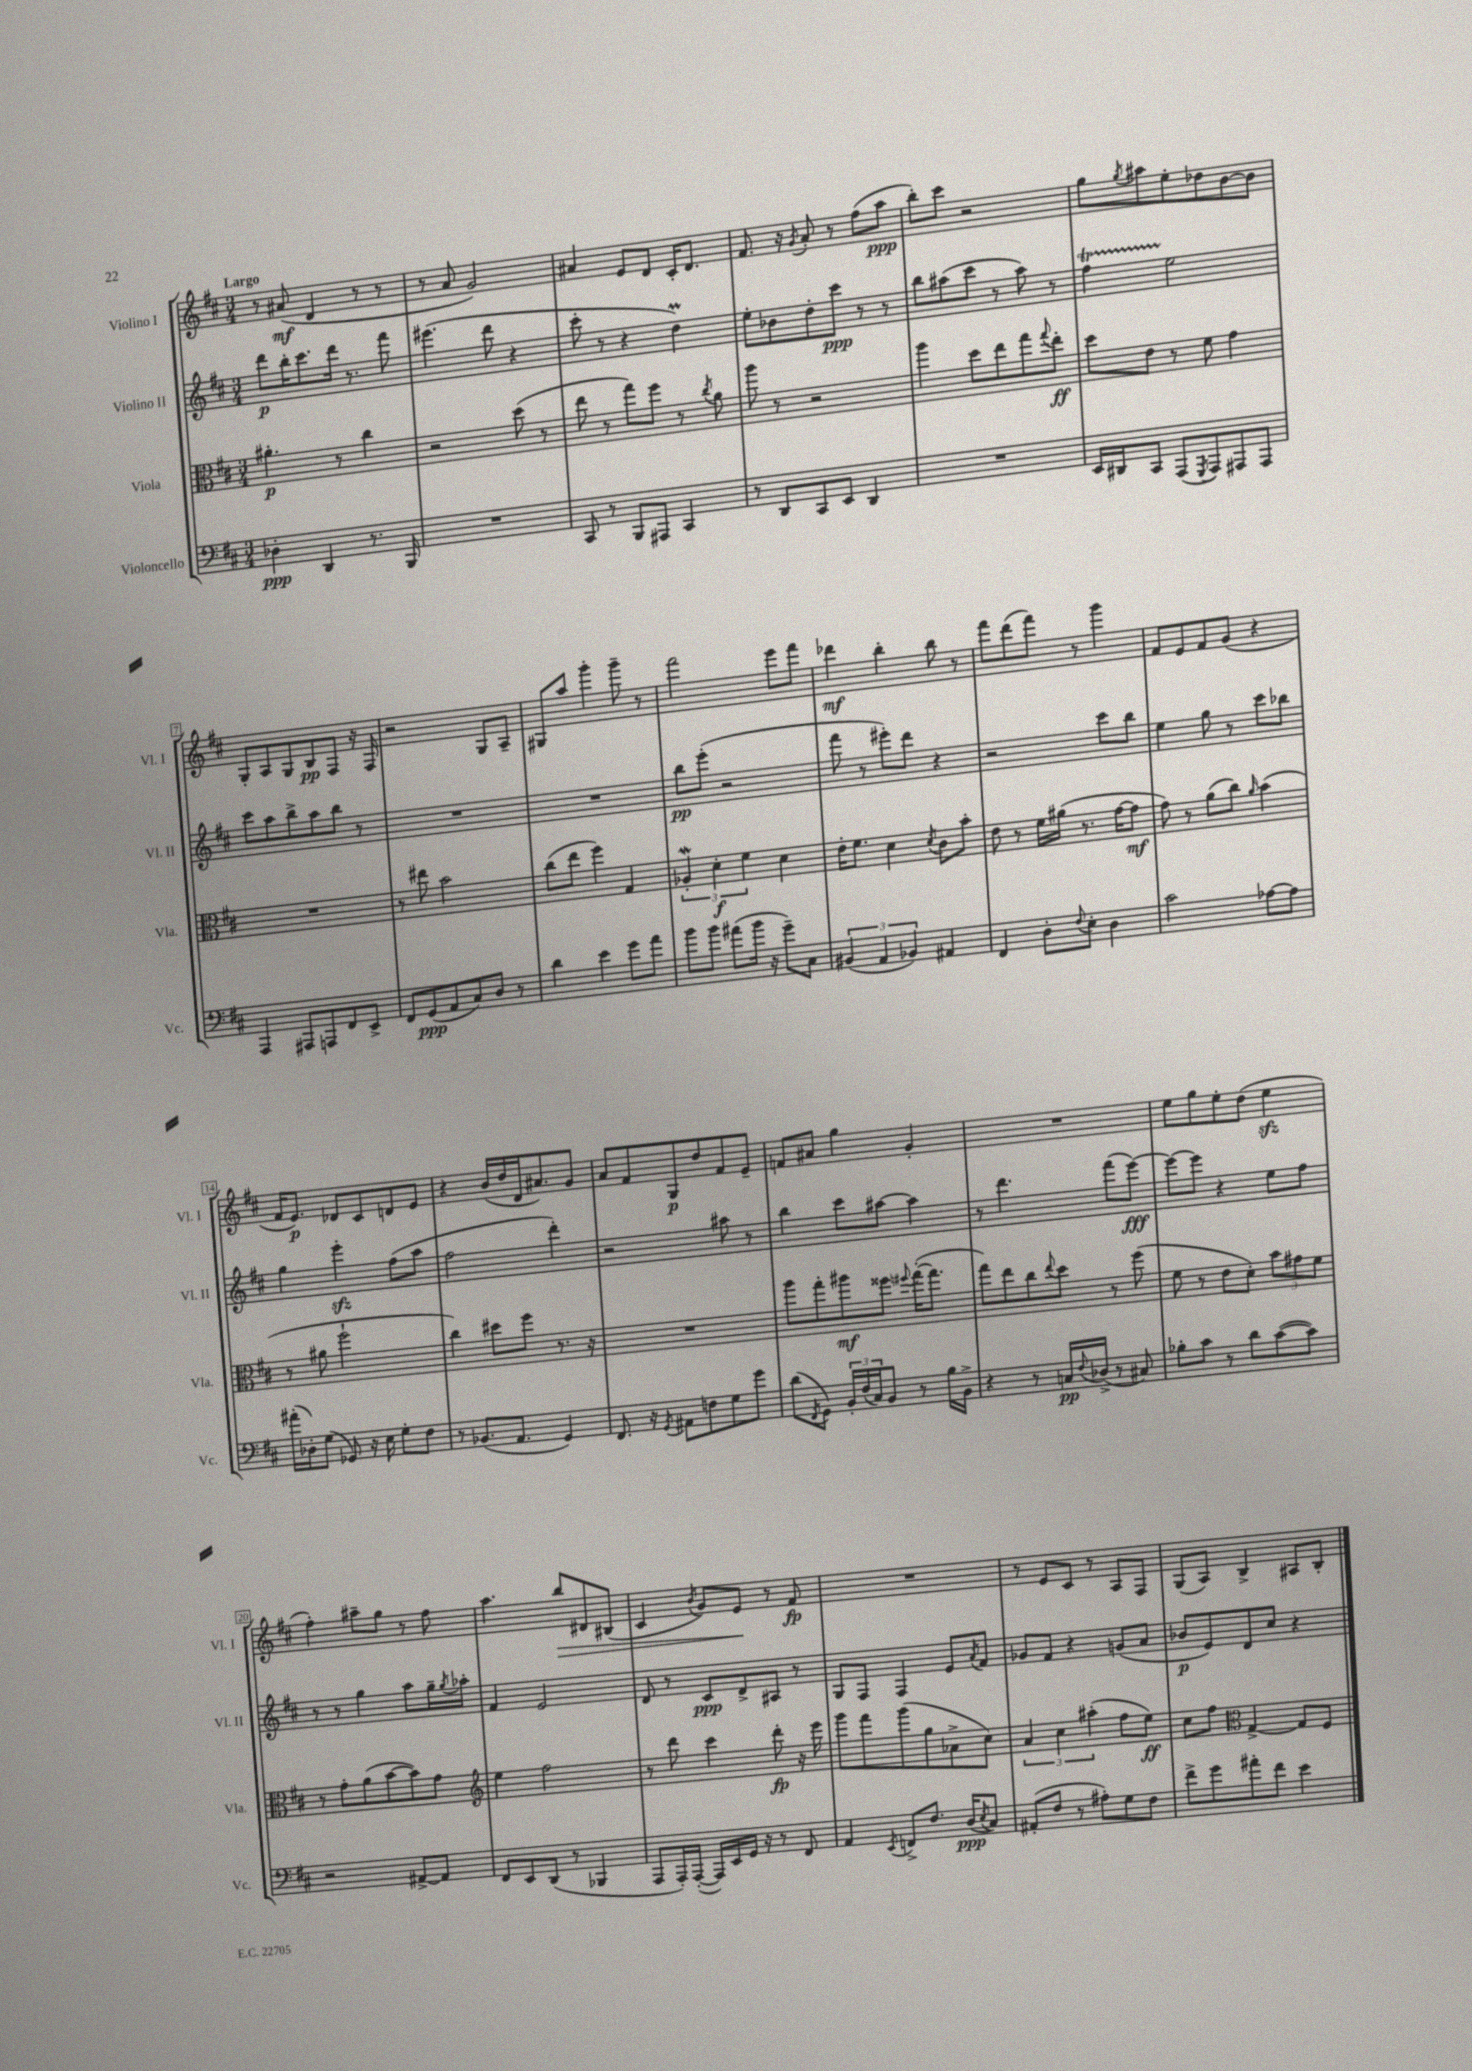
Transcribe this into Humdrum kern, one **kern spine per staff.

**kern	**kern	**kern	**kern
*staff4	*staff3	*staff2	*staff1
*clefF4	*clefC3	*clefG2	*clefG2
*k[f#c#]	*k[f#c#]	*k[f#c#]	*k[f#c#]
*M3/4	*M3/4	*M3/4	*M3/4
4D-'\	4.a#'\	8ddd\L	8r
.	.	16bb'\K	(8a#/
.	.	8.ccc#\	.
4DD/	.	.	4d/
.	8r	16ddd\Jk	.
.	.	8.r	.
8.r	4cc#\	.	8r
.	.	8fff#\	8r
16BBB/	.	.	.
=	=	=	=
2.r	2r	(4.eee#\	8r
.	.	.	8a/
.	.	.	2g/)
.	.	8ddd\	.
.	(8dd\	4r	.
.	8r	.	.
=	=	=	=
8CC#/	8ee\	8ccc#'\	4a#/
8r	8r	8r	.
8BBB/L	8gg\L)	4r	8e/L
8AAA#/J	8ff#\J	.	8d/J
4CC#/	8r	4dd\)	16c#'/LK
.	.	.	8.d/J
.	8qcc#/	.	.
.	8a\	.	.
=	=	=	=
8r	8aa\	8ee'\L	8.f#/
8DD/L	8r	8b-\	.
.	.	.	16r
.	.	.	8qg/
8CC#/	2r	8dd'\	8a'/
8EE/J	.	8ccc#\J	8r
4DD/	.	8r	(8ff#\L
.	.	8r	8aa\J
=	=	=	=
2.r	4aa\	8bb\L	8bb'\L)
.	.	(8aa#\	8ccc#\J
.	8dd\L	8ccc#\J	2r
.	8ee\	8r	.
.	8gg\	8aa#\)	.
.	8qqgg/	.	.
.	8ee'\J	8r	.
=	=	=	=
16EE/LL	8dd\L	4ff#\	8gg\L
16DD#/J	.	.	.
.	.	.	8qgg/
8CC#/J	8e\J	.	8aa#\
(8AAA/L	8r	2ee\	8ee'\
8qGGG/	.	.	.
8AAA/)	8f#\	.	8dd-\
8AAA#/	4g\	.	[8b\
8AAA#/J	.	.	8b\]J
=	=	=	=
4AAA/	2.r	8ccc#\L	8G'/L
.	.	8aa\	8A/
8AAA#/L	.	8bb^\	8G/
8AAA/	.	8aa\	8B/
8FF#/	.	8bb\J	8F#/J
8EE^/J	.	8r	16r
.	.	.	16F#/
=	=	=	=
8FF#/L	8r	2.r	2r
(8GG/	8ee#\	.	.
8AA/	2b\	.	.
8C#/)	.	.	.
8D/J	.	.	8G/L
8r	.	.	8A~/J
=	=	=	=
4d\	(8cc#\L	2.r	8G#/L
.	8ee\J	.	8aa/J
4e\	4ff#\)	.	4ggg'\
8g\L	4G/	.	8ggg~\
8a\J	.	.	8r
=	=	=	=
8b\L	6A-'/	8bb\L	2fff#\
8b\J	.	(8eee'\J	.
.	6d'\	.	.
(8a#\L	.	2r	.
.	6f#\	.	.
16b\Jk	.	.	.
16r	.	.	.
8g~\L)	4d\	.	8eee\L
8C#\J	.	.	8fff#\J
=	=	=	=
(6BB#/	16e'\LK	8fff#\	4ddd-\
.	8.f#\J	.	.
.	.	8r	.
6AA/	.	.	.
.	4d\	8eee#'\L)	4bb'\
6BB-/)	.	.	.
.	.	8ddd\J	.
.	8qd/	.	.
4AA#/	8c#\L	4r	8bb\
.	8b'\J	.	8r
=	=	=	=
4FF#/	8e\	2r	8fff#\L
.	8r	.	(8ddd\
8D'\L	16f#\LL	.	8fff#\J)
.	(16a#\JJ	.	.
8qqF#/	.	.	.
8E'\J	8.r	.	8r
4D\	.	8ccc#\L	4ggg\
.	[16g\LK	.	.
.	8g\]J	8bb\J	.
=	=	=	=
2c#\	8g\)	4ee\	8f#/L
.	8r	.	8e/
.	(8a\L	8gg\	8f#/
.	8cc#\J)	8r	(8g/J
.	16qqa/	.	.
[8A-\L	(4b\	8ccc#\L	4r
8A-\]J	.	8bb-\J	.
=	=	=	=
(16a#'\LL	8r	4gg\	16f#/LK
16D-'\J)	.	.	8.e/J)
(8G\J	8a#\	.	.
8GG-/)	2ff#`\	4eee'\	8d-/L
16r	.	.	8c#/
16E\	.	.	.
8G'\L	.	(8ff#\L	8d/
8F#\J	.	8aa\J	8e/J
=	=	=	=
8r	4cc#\)	2ff#\	4r
(8.BB-/L	.	.	.
.	8dd#\L	.	(16b/LL
8.AA/J	.	.	16dd/
.	8ff#\J	.	16d/J
.	.	.	8.a#/)
4GG/)	8.r	4ddd'\)	.
.	.	.	8g/J
.	16r	.	.
=	=	=	=
8.FF#/	2.r	2r	8a/L
.	.	.	8f#/
16r	.	.	.
8qGG/	.	.	.
8AA#\L	.	.	8G/
8F\	.	.	8dd/
8G\	.	8aa#\	8f#/
8g\J	.	8r	8e~/J
=	=	=	=
(8d\L	8aa\L	4bb\	8f/L
8qFF#/	.	.	.
8GG\J)	8gg'\	.	8a#/J
24BB'/LL	8aa#\	8ccc#\L	4gg\
(24F#/	.	.	.
24C#/J)	.	.	.
8BB/J	8ff##\J	[8aa#\J	.
.	8qqff#/	.	.
8r	([16gg'\LK	4aa#\]	4g'/
.	8.gg\]J	.	.
16B\LL	.	.	.
16BB^\JJ	.	.	.
=	=	=	=
4r	8gg\L)	8r	2.r
.	8ee\	4.ddd\	.
8r	8cc#\	.	.
.	8qqee/	.	.
16C/LL	8dd\J	.	.
8qqF#/	.	.	.
(16D-^/JJ	.	.	.
8r	8r	(8fff#\L	.
8C#/)	(8ff#\	[8eee\J)	.
=	=	=	=
8B-'\L	8f#\	8eee\_L	8ee\L
8c#\J	8r	8eee\]J	8gg\
8r	8e\L	4r	8ee'\
8d\L	8d'\J)	.	(8dd\J
([8c#\	12b\L	8ee\L	4ee\
.	12g#\	.	.
8c#\]J)	.	8ff#\J	.
.	12f#\J	.	.
=	=	=	=
2r	8r	8r	4ff#'\)
.	8g'\L	8r	.
.	(8a\	4gg\	8aa#~\L
.	[8b\	.	8gg\J
[8AA#^/L	8b\])	8aa\L	8r
8AA#/]J	8g\J	16gg~\L	8ff#\
.	.	8qgg/	.
.	.	16aa-'\JJ	.
=	=	=	=
*	*clefG2	*	*
8FF#/L	4ee\	4f#/	4.aa\
8EE/	.	.	.
(8DD/J	2ff#\	2e/	.
8r	.	.	8bb/L
4BBB-/	.	.	8d#/
.	.	.	(8B#/J
=	=	=	=
8AAA/L	8r	8d/	4c#/
16AAA'/L)	8ddd\	8r	.
([16AAA'/JJ	.	.	.
.	.	.	8qb/
16AAA/]LL)	4ccc#\	8c#/L	8g/L)
16EE/	.	.	.
16GG/JJ	.	8d^/	8e/J
16r	.	.	.
8r	8ddd'\	8A#/J	8r
8FF#/	16r	8r	8f#/
.	16eee\	.	.
=	=	=	=
4AA/	8ggg\L	8G/L	2.r
.	8fff#\	8F#/J	.
8qEE/	.	.	.
8FF^/L	(8ggg\	4F#/	.
8.F#/J	8gg\	.	.
.	8a-^\	8e/L	.
(16D/LK	.	.	.
8qE/	.	8qa/	.
8C#/J)	8cc#\J)	8f#/J	.
=	=	=	=
(8AA#'/L	6a/	8g-/L	8r
8F#/J	.	8f#/J	8e/L
.	6cc#\	.	.
8r	.	4r	8c#/J
.	(6aa#'\	.	.
8A#'\L)	.	.	8r
8G\	8ff#\L	(8g/L	8A/L
8F#\J	8ee\J)	8a/J	8F#/J
=	=	=	=
8f#^\L	8cc#\L	8b-/L	(8G/L
8g\	8ff#\J	8e/)	8A/J)
*	*clefC3	*	*
8a#'\	[4G^/	8d/	4B^/
8f#\J	.	8cc#/J	.
4e\	8G/]L	4r	8A#/L
.	8F#/J	.	8B'/J
==	==	==	==
*-	*-	*-	*-
